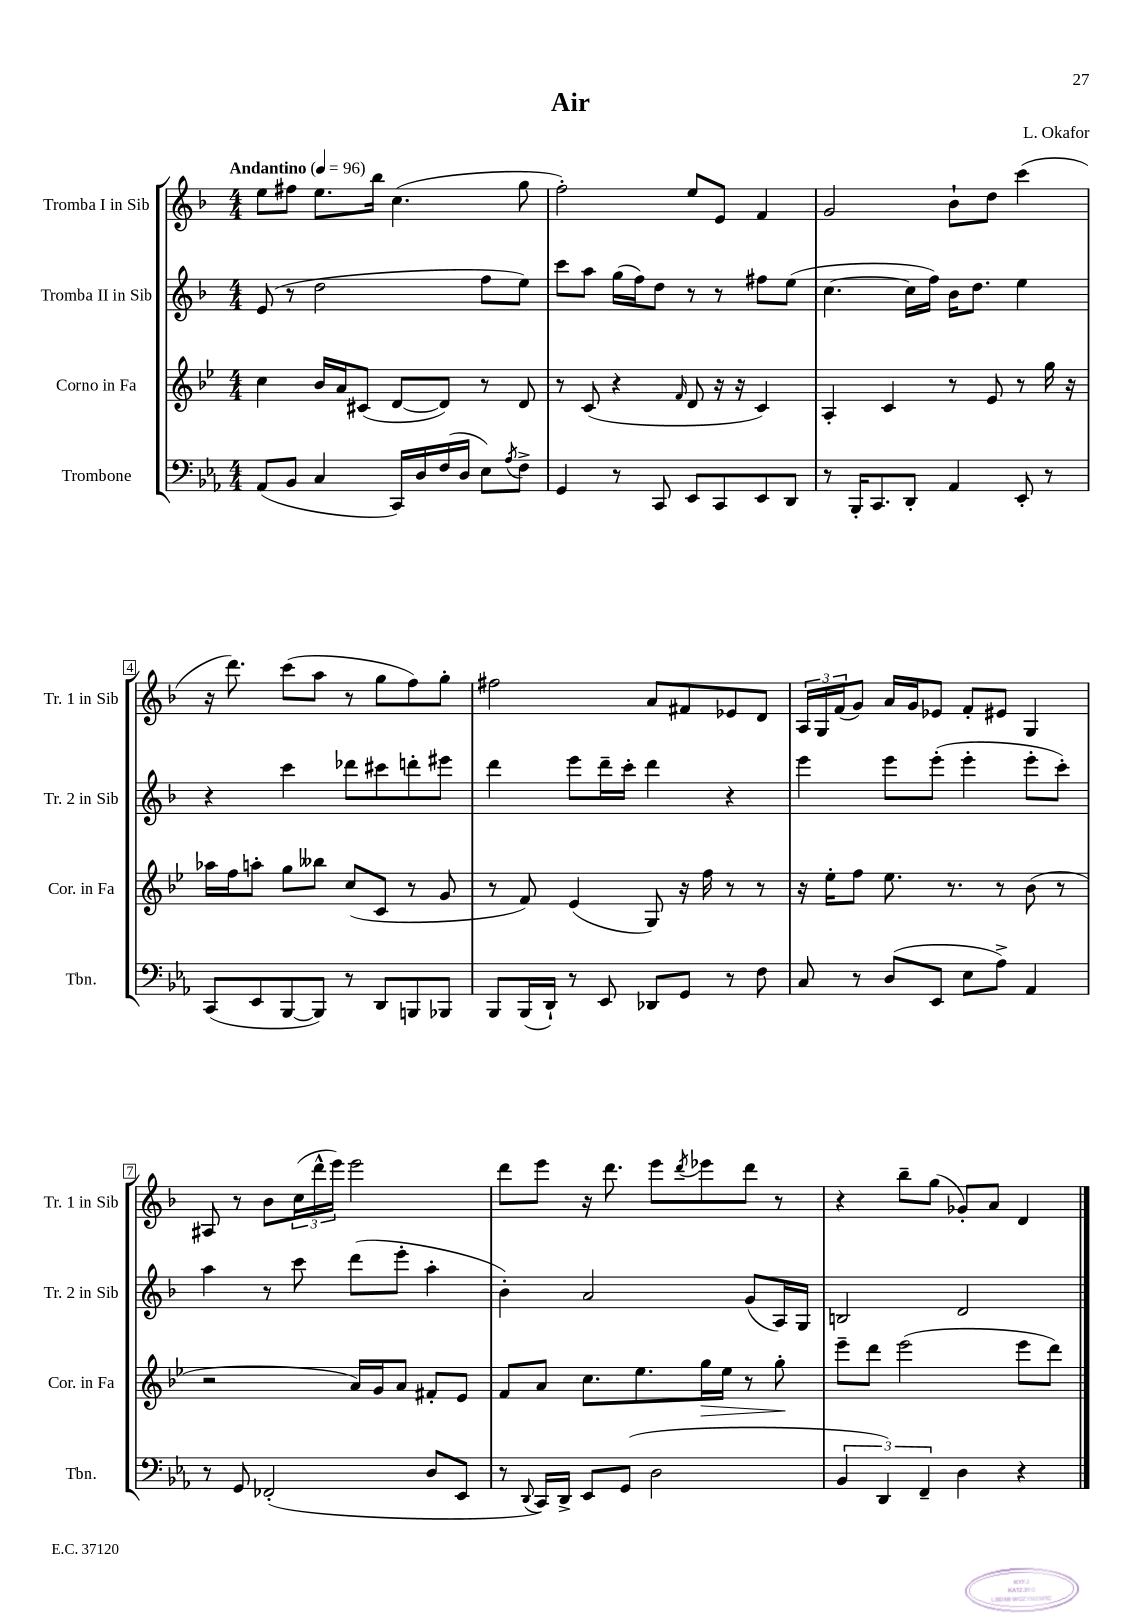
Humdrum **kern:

**kern	**kern	**dynam	**kern	**kern
*part4	*part3	*part3	*part2	*part1
*staff4	*staff3	*staff3	*staff2	*staff1
*I"Trombone	*I"Corno in Fa	*	*I"Tromba II in Sib	*I"Tromba I in Sib
*I'Tbn.	*I'Cor. in Fa	*	*I'Tr. 2 in Sib	*I'Tr. 1 in Sib
*clefF4	*clefG2	*	*clefG2	*clefG2
*k[b-e-a-]	*k[b-e-]	*	*k[b-]	*k[b-]
*M4/4	*M4/4	*	*M4/4	*M4/4
*MM96	*MM96	*	*MM96	*MM96
=1	=1	=1	=1	=1
!	!	!	!	!LO:TX:a:B:t=Andantino
(8AA-/L	4cc\	.	(8e/	8ee\L
8BB-/J	.	.	8r	8ff#X\J
4C/	16b-/LL	.	2dd\	8.ee\L
.	16a/J	.	.	.
.	(8c#X/J	.	.	.
.	.	.	.	16bb-\Jk
16CC/LL)	[8d/L	.	.	(4.cc\
16D/	.	.	.	.
(16F/	8d/J])	.	.	.
16D/JJ	.	.	.	.
8E-\L)	8r	.	8ff\L	.
8qA-/	.	.	.	.
8F^\J	8d/	.	8ee\J)	8gg\
=2	=2	=2	=2	=2
4GG/	8r	.	8ccc\L	2ff'\)
.	(8c/	.	8aa\J	.
8r	4r	.	(16gg\LL	.
.	.	.	16ff\J)	.
8CC/	.	.	8dd\J	.
.	16qqf/	.	.	.
8EE-/L	8d/	.	8r	8ee/L
8CC/	16r	.	8r	8e/J
.	16r	.	.	.
8EE-/	4c/)	.	8ff#X\L	4f/
8DD/J	.	.	(8ee\J	.
=3	=3	=3	=3	=3
8r	4A'/	.	[4.cc\	2g/
16BBB-'/KL	.	.	.	.
8.CC/	.	.	.	.
.	4c/	.	.	.
8DD'/J	.	.	16cc\LL]	.
.	.	.	16ff\JJ)	.
4AA-/	8r	.	16b-\KL	8b-`\L
.	.	.	8.dd\J	.
.	8e-/	.	.	8dd\J
8EE-'/	8r	.	4ee\	(4ccc\
8r	16gg\	.	.	.
.	16r	.	.	.
!!LO:LB:g=z
=4	=4	=4	=4	=4
(8CC/L	16aa-X\LL	.	4r	16r
.	16ff\J	.	.	8.ddd\)
8EE-/	8aan'\J	.	.	.
[8BBB-/	8gg\L	.	4ccc\	(8ccc\L
8BBB-/J])	8bb--X\J	.	.	8aa\J
8r	(8cc/L	.	8ddd-X\L	8r
8DD/L	8c/J	.	8ccc#X\	8gg\L
8BBBn/	8r	.	8dddn'\	8ff\)
8BBB-X/J	8g/	.	8eee#X\J	8gg'\J
=5	=5	=5	=5	=5
8BBB-/L	8r	.	4ddd\	2ff#X\
(16BBB-/L	8f/)	.	.	.
16DD`/JJ)	.	.	.	.
8r	(4e-/	.	8eee\L	.
8EE-/	.	.	16ddd~\L	.
.	.	.	16ccc'\JJ	.
8DD-X/L	8G/)	.	4ddd\	8a/L
8GG/J	16r	.	.	8f#X/
.	16ff\	.	.	.
8r	8r	.	4r	8e-X/
8F\	8r	.	.	8d/J
=6	=6	=6	=6	=6
8C/	16r	.	4eee\	24A/LL
.	.	.	.	24G/
.	16ee-'\KL	.	.	.
.	.	.	.	(24f/J
8r	8ff\J	.	.	8g/J)
(8D/L	8.ee-\	.	8eee\L	16a/LL
.	.	.	.	16g/J
8EE-/J	.	.	(8eee'\J	8e-X/J
.	8.r	.	.	.
8E-\L	.	.	4eee'\	8f'/L
8A-^\J)	8r	.	.	8e#X/J
4AA-/	(8b-\	.	8eee'\L	4G/
.	8r	.	8ccc'\J)	.
!!LO:LB:g=z
=7	=7	=7	=7	=7
8r	2r	.	4aa\	8A#X/
8GG/	.	.	.	8r
(2FF-X'/	.	.	8r	8b-\L
.	.	.	8ccc\	(24cc\L
.	.	.	.	24ddd^^\
.	.	.	.	24eee\JJ)
.	16a/LL)	.	(8ddd\L	2eee\
.	16g/J	.	.	.
.	8a/J	.	8eee'\J	.
8D/L	8f#X'/L	.	4aa'\	.
8EE-/J	8e-/J	.	.	.
=8	=8	=8	=8	=8
8r	8f/L	.	4b-'\)	8ddd\L
8qqDD/	.	.	.	.
16CC/LL)	8a/J	.	.	8eee\J
16DD^/JJ	.	.	.	.
8EE-/L	8.cc\L	.	2a/	16r
.	.	.	.	8.ddd\
(8GG/J	.	.	.	.
.	8.ee-\	.	.	.
2D\	.	.	.	8eee\L
.	.	.	.	8qddd/
!	!	!LO:HP:b	!	!
.	16gg\L	>	.	8eee-X\
.	16ee-\JJ	.	.	.
.	8r	.	(8g/L	8ddd\J
.	8gg'\	.	16A/L)	8r
.	.	.	16G/JJ	.
.	.	]	.	.
=9	=9	=9	=9	=9
6BB-/	8eee-~\L	.	2Bn/	4r
.	8ddd\J	.	.	.
6DD/)	.	.	.	.
.	(2eee-\	.	.	8bb-~\L
6FF~/	.	.	.	.
.	.	.	.	(8gg\J
4D\	.	.	2d/	8g-X'/L)
.	.	.	.	8a/J
4r	8eee-\L	.	.	4d/
.	8ddd\J)	.	.	.
==	==	==	==	==
*-	*-	*-	*-	*-
